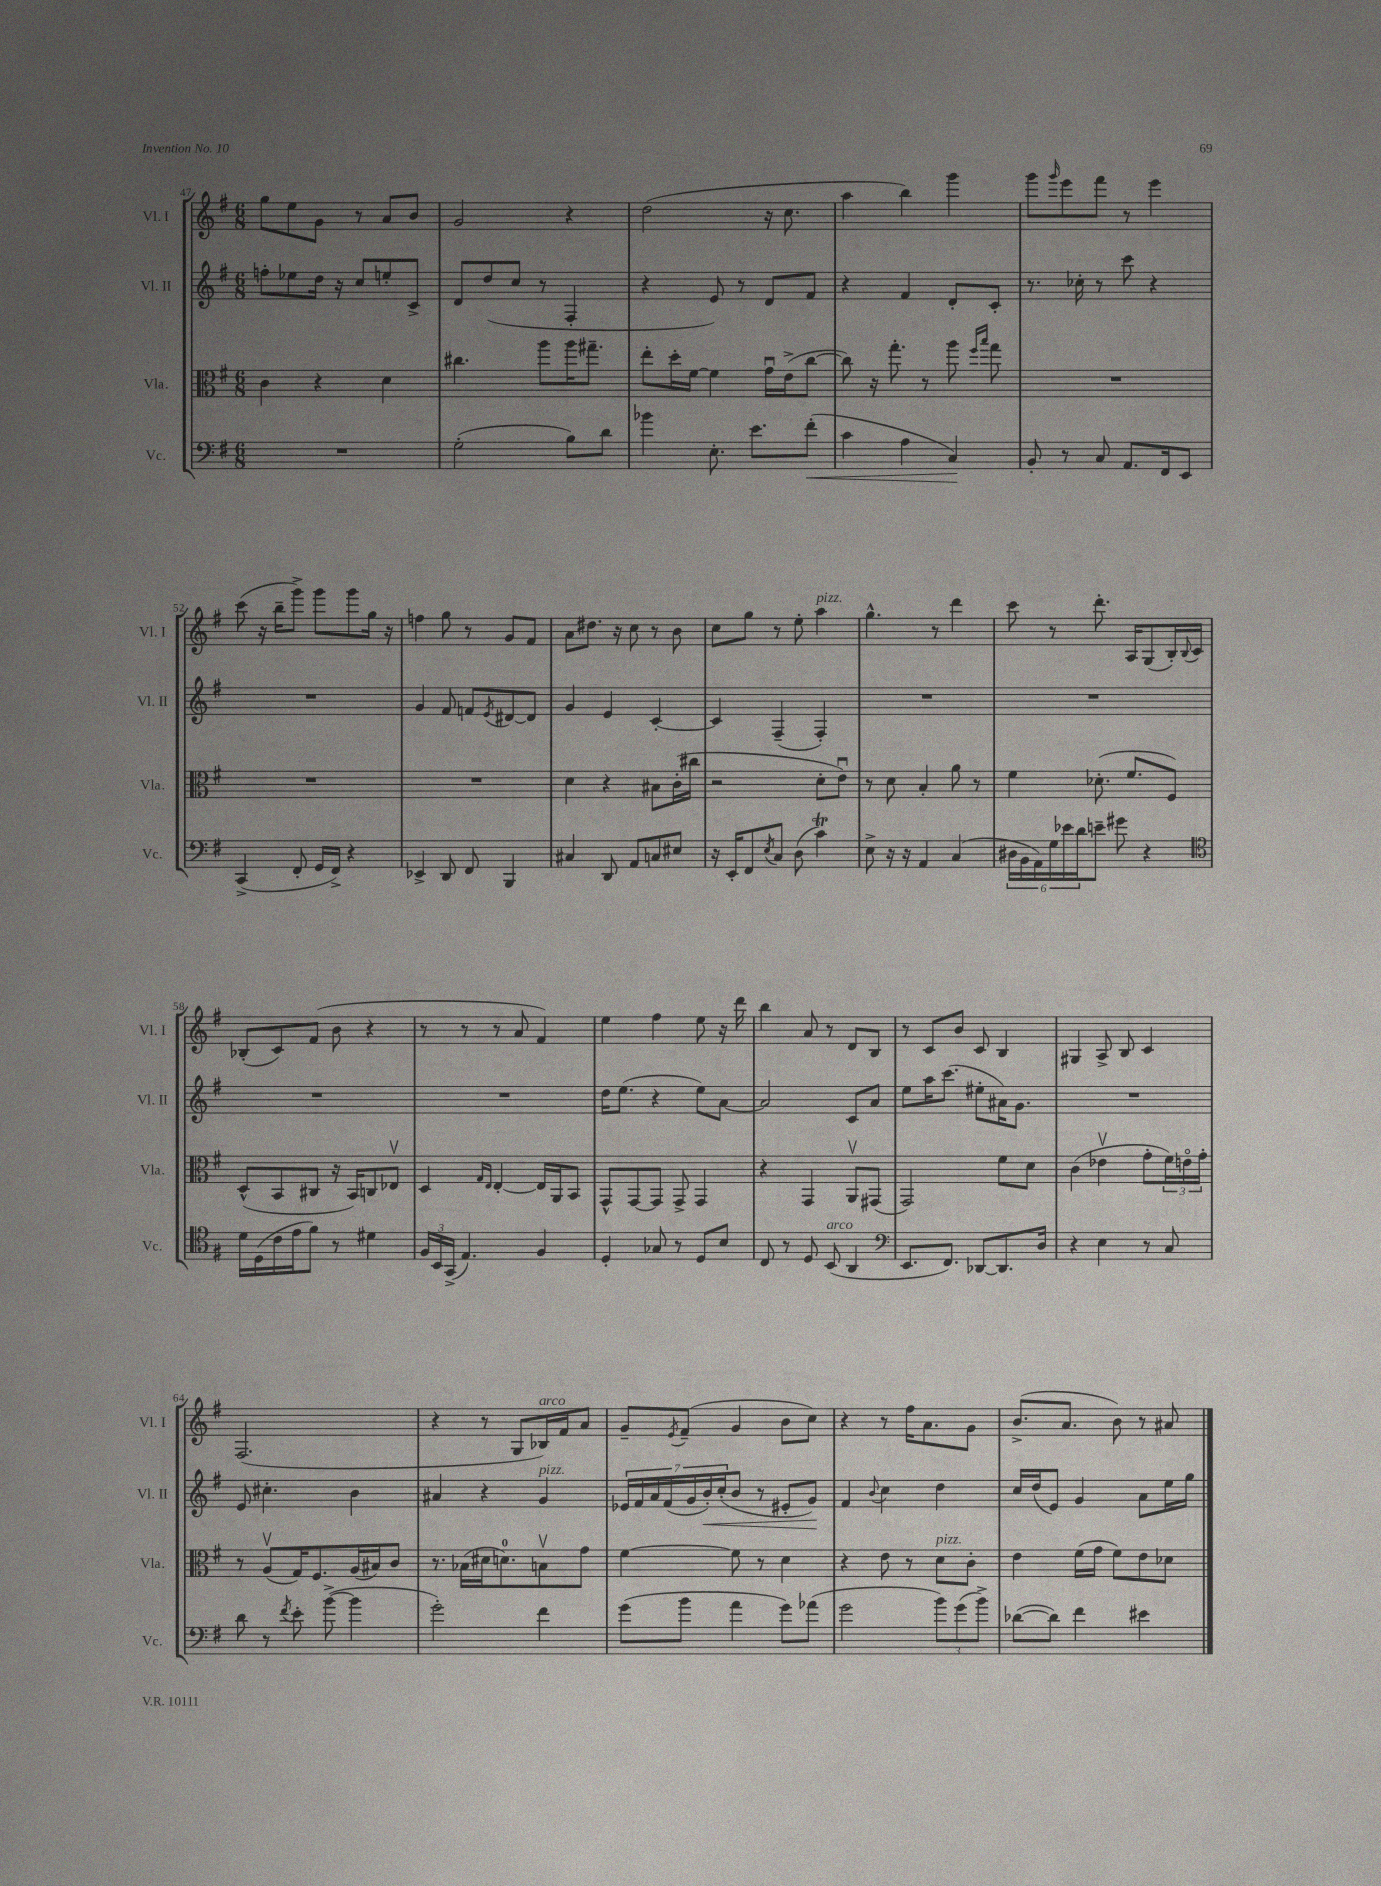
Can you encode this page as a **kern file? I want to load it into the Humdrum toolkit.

**kern	**kern	**kern	**kern
*staff4	*staff3	*staff2	*staff1
*clefF4	*clefC3	*clefG2	*clefG2
*k[f#]	*k[f#]	*k[f#]	*k[f#]
*M6/8	*M6/8	*M6/8	*M6/8
2.r	4c	8ff'	8gg
.	.	8ee-	8ee
.	4r	16dd	8g
.	.	16r	.
.	.	8cc	8r
.	4d	8ee'	8a
.	.	8c^	8b
=	=	=	=
(2G'	4.cc#	8d	2g
.	.	(8dd	.
.	.	8cc	.
.	8aa	8r	.
8B)	16aa	4F#'	4r
.	8.gg#~	.	.
8d	.	.	.
=	=	=	=
4b-	8ee'	4r	(2dd
.	16dd'	.	.
.	[16f#	.	.
8.E'	4f#]	8e)	.
.	.	8r	.
8.e	.	.	.
.	16gu	8d	16r
.	(16e^	.	8.cc
(8f#'	[8cc	8f#	.
=	=	=	=
4c	8cc])	4r	4aa
.	16r	.	.
.	8.gg'	.	.
4A	.	4f#	4bb)
.	8r	.	.
4C)	8aa	8d'	4ggg
.	16qqff#	.	.
.	16qqbb	.	.
.	8gg	8c'	.
=	=	=	=
8BB'	2.r	8.r	8ggg
.	.	.	16qqggg
8r	.	.	8eee
.	.	16cc-'	.
8C	.	8r	8fff#
8.AA	.	8ccc	8r
.	.	4r	4eee
16FF#	.	.	.
8EE	.	.	.
=	=	=	=
(4CC^	2.r	2.r	(8ccc
.	.	.	16r
.	.	.	16bb~
8FF#'	.	.	8ggg^)
16GG	.	.	8ggg
16FF#^)	.	.	.
4r	.	.	8ggg
.	.	.	16gg
.	.	.	16r
=	=	=	=
4EE-^	2.r	4g	4ff
8DD	.	8f#	8gg
8FF#	.	8f	8r
.	.	8qe	.
4BBB	.	[8d#	8g
.	.	8d#]	8f#
=	=	=	=
4C#	4d	4g	8a
.	.	.	8.dd#
8DD	4r	4e	.
.	.	.	16r
8AA	.	.	8cc
8C	8B#	[4c'	8r
8E#	(16c'	.	8b
.	16cc#	.	.
=	=	=	=
16r	2r	4c]	8cc
16EE'	.	.	.
8FF#	.	.	8gg
8qE	.	.	.
8C	.	(4F#~	8r
(8D	.	.	8ee'
4c)	8d'	4F#')	4aa
.	8eu)	.	.
=	=	=	=
8E^	8r	2.r	4.gg^^
16r	8d	.	.
16r	.	.	.
4AA	4B'	.	.
.	.	.	8r
(4C	8a	.	4ddd
.	8r	.	.
=	=	=	=
24D#	4f#	2.r	8ccc
24BB	.	.	.
24AA)	.	.	.
24G	.	.	8r
24e-	.	.	.
24d	.	.	.
8e~	(8.d-'	.	8.ddd'
8g#	.	.	.
.	8.f#	.	16A
4r	.	.	(8G
.	8F#)	.	16B')
.	.	.	8qqB
.	.	.	16c
=	=	=	=
*clefC4	*	*	*
16d	(8D^^	2.r	(8B-'
(16D	.	.	.
16c	8BB	.	8c)
16e	.	.	.
8f#)	8C#	.	(8f#
8r	16r	.	8b
.	16BB)	.	.
4d#	8C	.	4r
.	8E-v	.	.
=	=	=	=
24F#	4D	2.r	8r
24BB	.	.	.
(24GG^	.	.	.
4.E)	.	.	8r
.	16qqG	.	.
.	16qqE	.	.
.	[4E'	.	8r
.	.	.	8a
4F#	16E]	.	4f#)
.	16AA	.	.
.	8BB	.	.
=	=	=	=
4D'	8GG^^	16dd	4ee
.	.	(8.ee	.
.	[8GG	.	.
8G-	8GG]	4r	4ff#
8r	8GG^	.	.
8D	4GG	8ee)	8ee
8B	.	[8a	16r
.	.	.	16ddd
=	=	=	=
8C	4r	2a]	4bb
8r	.	.	.
8D	4GG	.	8a
(8BB	.	.	8r
4AA	8AAv	8c	8d
.	(8GG#	8a	8B
=	=	=	=
*clefF4	*	*	*
8.EE	2GG)	8ee	8r
.	.	16aa	8c
8.FF#)	.	(8.ccc	.
.	.	.	8b
[8DD-	.	8ee#'	8c
8.DD-]	8f#	16a#)	4B
.	.	8.g	.
.	8d	.	.
16D	.	.	.
=	=	=	=
4r	(4c	2.r	4G#
4E	4e-v	.	8A^
.	.	.	8B
8r	8g'	.	4c
8C	24f#)	.	.
.	24eo	.	.
.	24g'	.	.
=	=	=	=
8d	8r	8e	(2.F#
8r	(8Av	4.cc#'	.
8qf#	.	.	.
8e'	16G)	.	.
.	8.F#	.	.
([8b^	.	.	.
4b]	(16A	4b	.
.	16B#)	.	.
.	8c	.	.
=	=	=	=
2g')	8.r	4a#	4r
.	(16B-	.	.
.	16d#	4r	8r
.	8.d)	.	.
.	.	.	8G
4f#	8Bv	4g	16B-)
.	.	.	16f#
.	8g	.	8a
=	=	=	=
(8g	[4f#	28e-	8g~
.	.	28f#	.
.	.	28a	.
.	.	(28f#	.
.	.	.	8qe
8b	.	.	(8f#~
.	.	28g	.
.	.	28b')	.
.	.	(28cc'	.
4a	8f#]	8b	4g
.	8r	8r	.
8g)	4d	8e#'	8b
(8a-	.	8g)	8cc)
=	=	=	=
2g	4r	4f#	4r
.	.	8qqb	.
.	8e	4cc	8r
.	8r	.	16ff#
.	.	.	8.a
12b)	8d	4dd	.
(12g	.	.	.
.	8c'	.	8g
12b^)	.	.	.
=	=	=	=
([8d-	4e	16cc	(8.b^
.	.	(16dd	.
8d-])	.	8e)	.
.	.	.	8.a
4f#	(16f#	4g	.
.	16g	.	.
.	8f#)	.	8b)
4e#	8e	8a	8r
.	8d-	16ee	8a#
.	.	16gg	.
==	==	==	==
*-	*-	*-	*-
